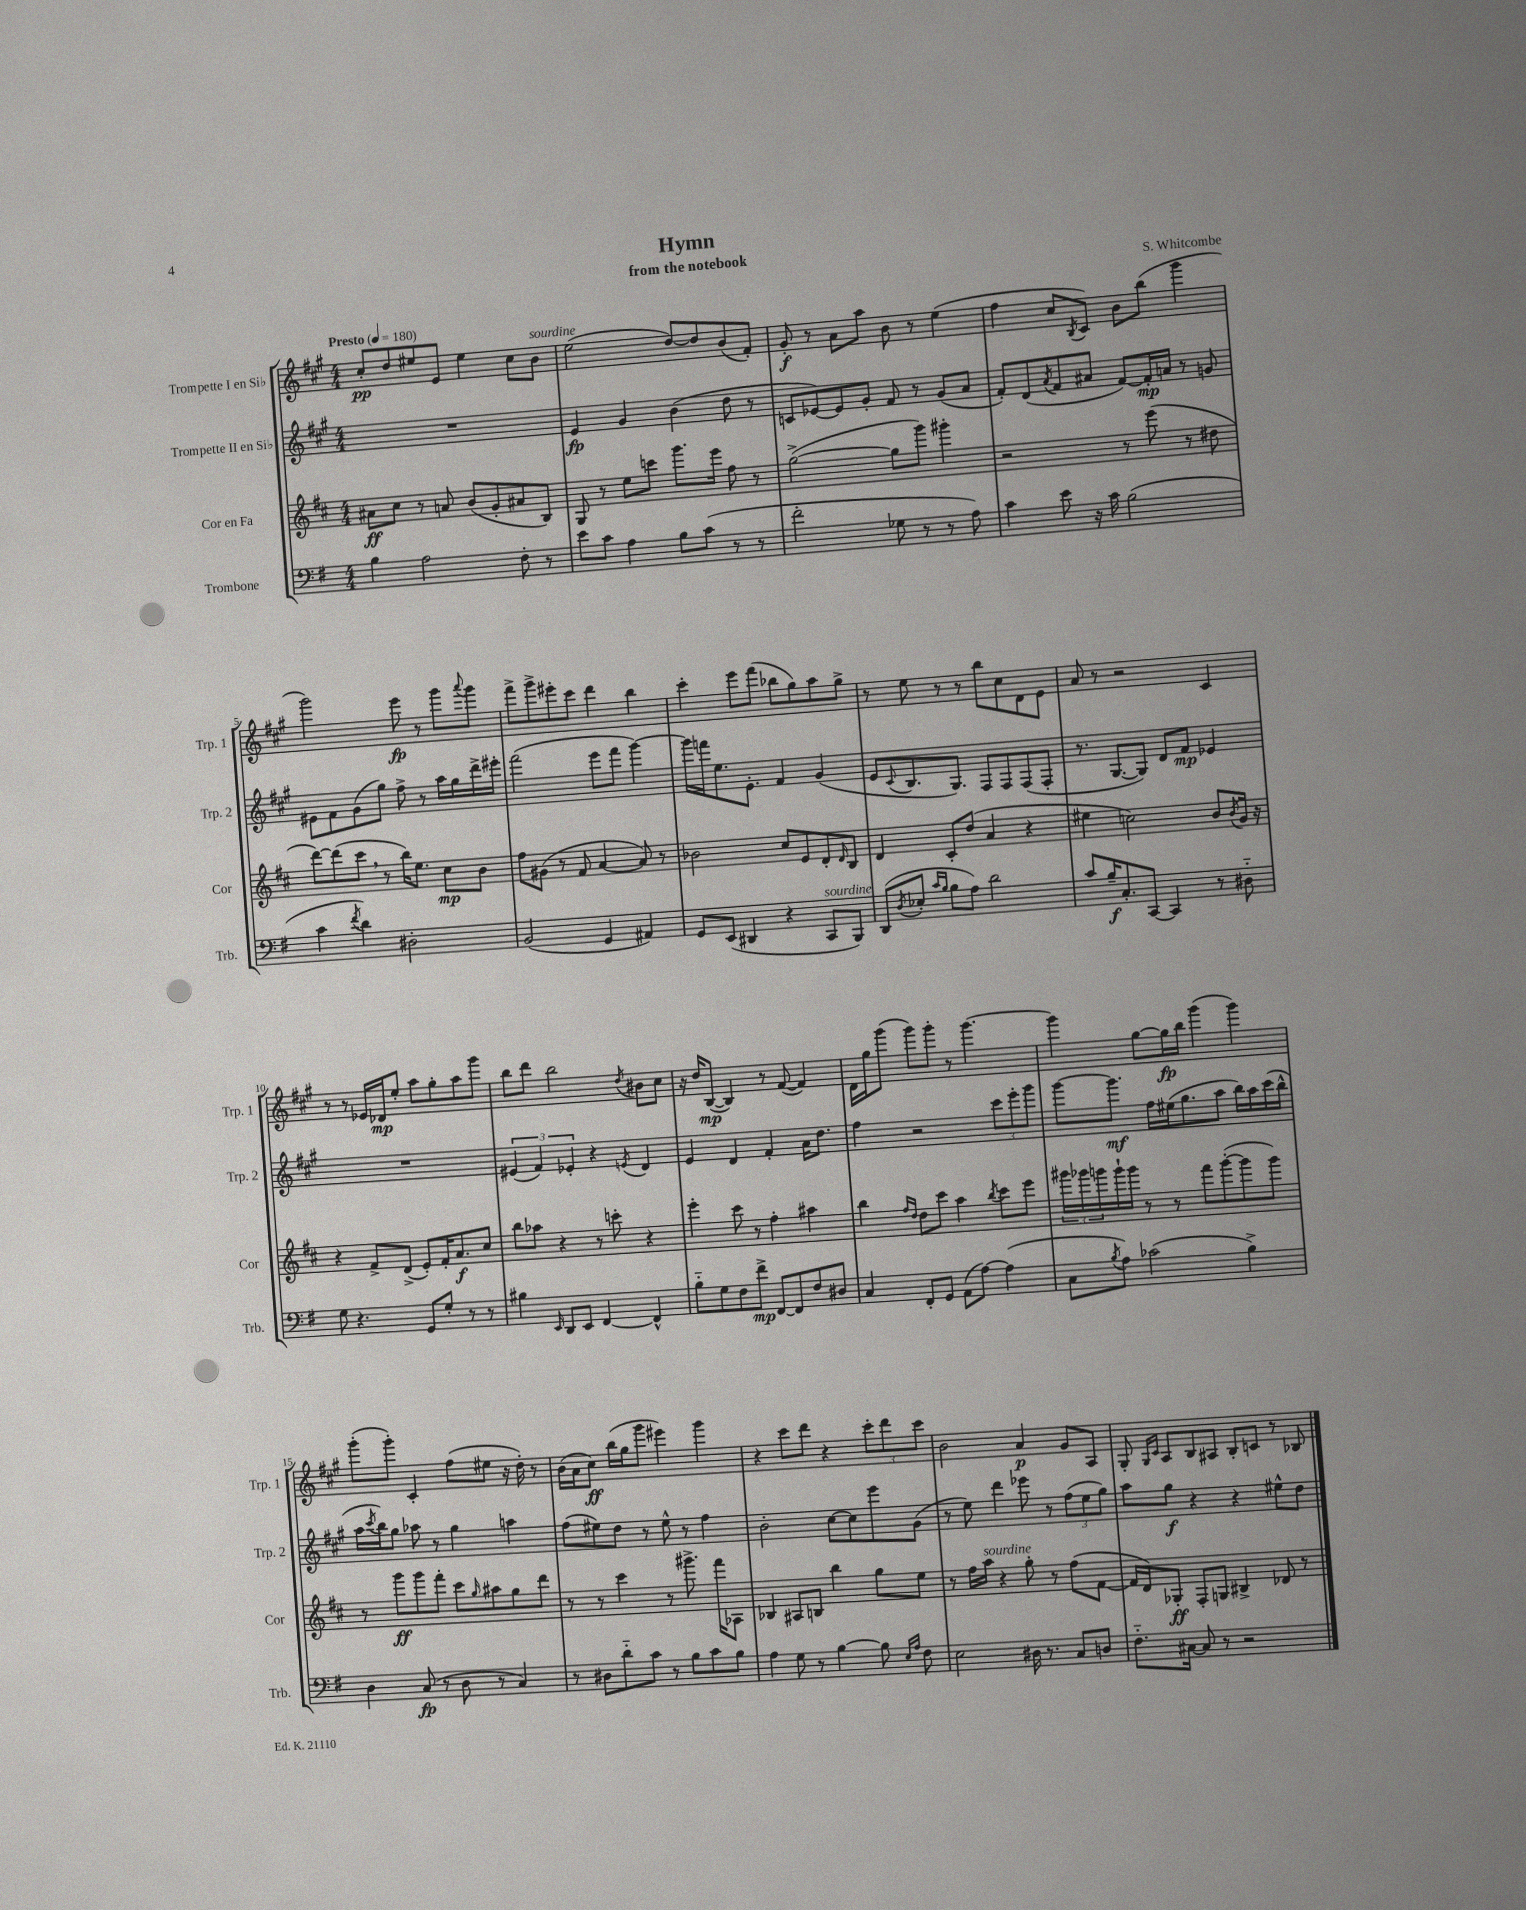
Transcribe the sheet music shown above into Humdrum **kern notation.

**kern	**dynam	**kern	**dynam	**kern	**dynam	**kern	**dynam
*part4	*part4	*part3	*part3	*part2	*part2	*part1	*part1
*staff4	*staff4	*staff3	*staff3	*staff2	*staff2	*staff1	*staff1
*I"Trombone	*	*I"Cor en Fa	*	*I"Trompette II en Si♭	*	*I"Trompette I en Si♭	*
*I'Trb.	*	*I'Cor	*	*I'Trp. 2	*	*I'Trp. 1	*
*clefF4	*	*clefG2	*	*clefG2	*	*clefG2	*
*k[f#]	*	*k[f#c#]	*	*k[f#c#g#]	*	*k[f#c#g#]	*
*M4/4	*	*M4/4	*	*M4/4	*	*M4/4	*
*MM180	*	*MM180	*	*MM180	*	*MM180	*
=1	=1	=1	=1	=1	=1	=1	=1
!	!	!	!	!	!	!LO:TX:a:B:t=Presto	!
4B\	.	8a#X\L	ff	1r	.	8cc#'/L	pp
.	.	8cc#\J	.	.	.	8dd/	.
2A\	.	8r	.	.	.	8ee#X/	.
.	.	8an/	.	.	.	8e/J	.
.	.	(8b/L	.	.	.	4ee#\	.
.	.	8g'/	.	.	.	.	.
8F#'\	.	8a#X/	.	.	.	8cc#\L	.
!	!	!	!	!	!	!LO:TX:a:i:t=sourdine	!
8r	.	8B/J)	.	.	.	8b\J	.
=2	=2	=2	=2	=2	=2	=2	=2
8e\L	.	8G/	.	4e/	fp	(2ee\	.
8c\J	.	8r	.	.	.	.	.
4A\	.	8ee\L	.	4g#/	.	.	.
.	.	8cccn\J	.	.	.	.	.
8B\L	.	8.ggg\L	.	(4b\	.	[8dd/L)	.
(8c\J	.	.	.	.	.	8dd/]	.
.	.	16eee\Jk	.	.	.	.	.
8r	.	8ff#\	.	8dd\	.	(8b/	.
8r	.	8r	.	8r	.	8f#'/J)	.
=3	=3	=3	=3	=3	=3	=3	=3
2f#'\	.	([2gg^\	.	8cn/L	.	8g#'/	f
.	.	.	.	[8e-X/)	.	8r	.
.	.	.	.	8e-/]	.	8a\L	.
.	.	.	.	8g#'/J	.	8aa\J	.
8G-X\	.	8gg\L]	.	8f#/	.	8b\	.
8r	.	8ggg\J)	.	8r	.	8r	.
8r	.	4ggg#X'\	.	(8g#/L	.	(4ee\	.
8A\)	.	.	.	8a/J	.	.	.
=4	=4	=4	=4	=4	=4	=4	=4
4c\	.	2r	.	8f#'/L)	.	4ff#\	.
.	.	.	.	(8d/	.	.	.
.	.	.	.	8qa/	.	.	.
8e\	.	.	.	8f#/	.	8cc#/L	.
.	.	.	.	.	.	8qB/	.
16r	.	.	.	8a#X/J	.	8c#/J)	.
16c\	.	.	.	.	.	.	.
(2B\	.	8r	.	[8f#/L)	.	8b\L	.
.	.	(8eee\	.	16f#'/L]	mp	(8bb\J	.
.	.	.	.	16an/JJ	.	.	.
.	.	8r	.	8r	.	4ggg#\	.
.	.	8dd#X\	.	8gn/	.	.	.
!!LO:LB:g=z
=5	=5	=5	=5	=5	=5	=5	=5
4c\	.	[8ddd\L)	.	8e#X\L	.	2ggg#\)	.
.	.	(8ddd\]	.	8f#\	.	.	.
8qf#/	.	.	.	.	.	.	.
4d\)	.	8ccc#,\J	.	(8g#\	.	.	.
.	.	8r	.	8gg#\J)	.	.	.
2D#X'\	.	16bb\KL)	.	8ff#^\	.	8eee\	fp
.	.	8.ee\J	.	.	.	.	.
.	.	.	.	8r	.	8r	.
.	.	8cc#\L	mp	16aa\LL	.	8ggg#\L	.
.	.	.	.	16gg#\	.	.	.
.	.	.	.	.	.	8qqaaa/	.
.	.	8b\J	.	16ddd^\	.	8ggg#\J	.
.	.	.	.	16eee#X'\JJ	.	.	.
=6	=6	=6	=6	=6	=6	=6	=6
(2BB/	.	8ff#\L	.	(2fff#\	.	8fff#^\L	.
.	.	(8g#X\J	.	.	.	8ggg#^\	.
.	.	8r	.	.	.	8eee#X'\	.
.	.	8f#/	.	.	.	8ccc#\J	.
4GG/	.	[4a/	.	8eee\L	.	4ddd\	.
.	.	.	.	8fff#\J	.	.	.
4AA#X/)	.	8a/])	.	[4ggg#\)	.	4bb\	.
.	.	8r	.	.	.	.	.
=7	=7	=7	=7	=7	=7	=7	=7
8GG/L	.	2b-X\	.	16ggg#\LL]	.	4ccc#'\	.
.	.	.	.	16fffn\J	.	.	.
(8EE/J	.	.	.	8.ee\	.	.	.
4DD#X/	.	.	.	.	.	8eee\L	.
.	.	.	.	8.e'\J	.	.	.
.	.	.	.	.	.	(8fff#\J	.
4r	.	8cc#/L	.	4f#/	.	8bb-X\L	.
.	.	8e/	.	.	.	8gg#\)	.
!LO:TX:a:i:t=sourdine	!	!	!	!	!	!	!
8CC/L	.	8d'/	.	(4g#/	.	8aa\	.
.	.	16qqd/	.	.	.	.	.
8BBB/J)	.	8B/J	.	.	.	8gg#^\J	.
=8	=8	=8	=8	=8	=8	=8	=8
(8DD/L	.	4d/	.	8e/L	.	8r	.
8qD/	.	.	.	8qqc#/	.	.	.
8E-X'/J	.	.	.	8.B/	.	8ee\	.
16qqc/LL	.	.	.	.	.	.	.
16qqB/JJ	.	.	.	.	.	.	.
8B\L	.	8c#'/L	.	.	.	8r	.
.	.	.	.	8.G#/J)	.	.	.
8A\J)	.	(8dd/J	.	.	.	8r	.
2d\	.	4a/	.	8F#/L	.	8bb\L	.
.	.	.	.	8F#/	.	8cc#\	.
.	.	4r	.	(8F#/	.	8d\	.
.	.	.	.	8F#'/J	.	8e\J	.
=9	=9	=9	=9	=9	=9	=9	=9
8c/L	.	4ee#X\	.	8.r	.	8a/	.
16B~/K	f	.	.	.	.	8r	.
8.C'/	.	.	.	[8.G#/L	.	.	.
.	.	2ccn\)	.	.	.	2r	.
[8CC/J	.	.	.	8G#/J])	.	.	.
4CC/]	.	.	.	8d/L	.	.	.
.	.	.	.	8f#/J	mp	.	.
8r	.	8b/L	.	4e-X/	.	4c#/	.
.	.	8qb/	.	.	.	.	.
8D#X\	.	16g/Jk	.	.	.	.	.
.	.	16r	.	.	.	.	.
!!LO:LB:g=z
=10	=10	=10	=10	=10	=10	=10	=10
8G\	.	4r	.	1r	.	8r	.
4.r	.	.	.	.	.	8r	.
.	.	8f#^/L	.	.	.	16e-X/LL	.
.	.	.	.	.	.	16d-X/J	mp
.	.	(8d^/J	.	.	.	8ee'/J	.
8GG/L	.	8e'/L)	.	.	.	8aa\L	.
8G'/J	.	16f#'/K	.	.	.	8gg#'\	.
.	.	8.a/	f	.	.	.	.
8r	.	.	.	.	.	8aa\	.
8r	.	8cc#/J	.	.	.	8ggg#\J	.
=11	=11	=11	=11	=11	=11	=11	=11
4B#X\	.	8bb\L	.	(6e#X/	.	8bb\L	.
.	.	8aa-X\J	.	.	.	8ddd\J	.
.	.	.	.	6f#/)	.	.	.
16qqEE/	.	.	.	.	.	.	.
8DD/L	.	4r	.	.	.	2bb\	.
.	.	.	.	6e-X'/	.	.	.
8EE/J	.	.	.	.	.	.	.
[4FF#/	.	8r	.	4r	.	.	.
.	.	8cccn'\	.	.	.	.	.
.	.	.	.	8qen/	.	8qdd/	.
4FF#^^/]	.	4r	.	4d/	.	8b#X\L	.
.	.	.	.	.	.	8cc#\J	.
=12	=12	=12	=12	=12	=12	=12	=12
8B\L	.	4eee'\	.	4e/	.	16r	.
.	.	.	.	.	.	16dd/KL	.
8G\	.	.	.	.	.	([8B/J	mp
8F#\	.	8ccc#\	.	4d/	.	4B/])	.
8f#^\J	mp	8r	.	.	.	.	.
[8FF#/L	.	4ff#'\	.	4f#'/	.	8r	.
8FF#/]	.	.	.	.	.	([8f#/	.
8F#/	.	4aa#X\	.	16a\KL	.	4f#/])	.
.	.	.	.	8.dd\J	.	.	.
8D#X/J	.	.	.	.	.	.	.
=13	=13	=13	=13	=13	=13	=13	=13
4C/	.	4bb\	.	4ff#\	.	16d\LL	.
.	.	.	.	.	.	16gg#\J	.
.	.	.	.	.	.	(8ggg#\J	.
.	.	16qqff#/LL	.	.	.	.	.
.	.	16qqdd/JJ	.	.	.	.	.
8FF#'/L	.	8dd\L	.	2r	.	8ggg#\L)	.
8GG/J	.	8ccc#\J	.	.	.	8ggg#'\J	.
(8AA\L	.	4aa\	.	.	.	8r	.
[8A\J)	.	.	.	.	.	[4.ggg#\	.
.	.	8qbb/	.	.	.	.	.
(4A\]	.	8ccc#\L	.	12ccc#\L	.	.	.
.	.	.	.	12eee'\	.	.	.
.	.	8eee\J	.	.	.	.	.
.	.	.	.	12ggg#\J	.	.	.
=14	=14	=14	=14	=14	=14	=14	=14
8C\L	.	24ggg#X\LL	.	[8ggg#\L	.	4ggg#\]	.
.	.	24ggg-X\	.	.	.	.	.
.	.	24gggn\	.	.	.	.	.
8qB/	.	.	.	.	.	.	.
8A\J)	.	16ggg`\	.	8.ggg#\J]	mf	.	.
.	.	16ggg\JJ	.	.	.	.	.
(2c-X\	.	8r	.	.	.	[8gg#\L	.
.	.	.	.	16ff#\LL	.	.	.
.	.	8r	.	(16ee#X\J	.	16gg#\L]	fp
.	.	.	.	8.gg#\	.	16bb\JJ	.
.	.	8fff#\L	.	.	.	(4ggg#\	.
.	.	([8ggg'\	.	8aa\J	.	.	.
4B^\)	.	8ggg\]	.	16bb\LL)	.	4ggg#\)	.
.	.	.	.	16aa\	.	.	.
.	.	8ggg\J)	.	(16ccc#\	.	.	.
.	.	.	.	16bb^^\JJ	.	.	.
!!LO:LB:g=z
=15	=15	=15	=15	=15	=15	=15	=15
4D\	.	8r	.	16aa\LL	.	(8ggg#'\L	.
.	.	.	.	8qccc#/	.	.	.
.	.	.	.	16bb\J)	.	.	.
.	.	8ggg\L	ff	8gg#\J	.	8ggg#'\J)	.
(8C/	fp	8ggg\	.	8aa-X\	.	4c#'/	.
8r	.	8fff#'\J	.	8r	.	.	.
8D\	.	8ccc#\L	.	4gg#\	.	(8ff#\L	.
.	.	16qqgg/	.	.	.	.	.
8r	.	8aa#X\	.	.	.	8ee#X\J	.
4C/)	.	8gg\	.	4aan\	.	16r	.
.	.	.	.	.	.	16dd'\)	.
.	.	8ddd\J	.	.	.	8r	.
=16	=16	=16	=16	=16	=16	=16	=16
8r	.	8r	.	(8ff#\L	.	(16b\LL	.
.	.	.	.	.	.	16a\J	.
8D#X\L	.	8r	.	8ee#X\)	.	8cc#\J)	ff
8d\	.	4ccc#\	.	8dd\J	.	(16bb\LL	.
.	.	.	.	.	.	16gg#\J	.
8c\J	.	.	.	8r	.	8ggg#\J	.
8r	.	8r	.	8ee#^^\	.	4eee#X\)	.
8B\L	.	8.ggg#X^\	.	8r	.	.	.
8c\	.	.	.	4ff#\	.	4ggg#\	.
.	.	16fff#\KL	.	.	.	.	.
8B\J	.	8A-X\J	.	.	.	.	.
=17	=17	=17	=17	=17	=17	=17	=17
4A\	.	4B-X/	.	2b'\	.	4r	.
8G\	.	8A#X/L	.	.	.	8ccc#\L	.
8r	.	8Bn/J	.	.	.	8ddd\J	.
[4B\	.	4bb\	.	[8cc#\L	.	4r	.
.	.	.	.	8cc#\]	.	.	.
8B\]	.	8gg\L	.	8eee\	.	12ccc#'\L	.
.	.	.	.	.	.	12ddd\	.
16qqE/LL	.	.	.	.	.	.	.
16qqA/JJ	.	.	.	.	.	.	.
8F#\	.	8ee\J	.	(8g#\J	.	.	.
.	.	.	.	.	.	12ccc#\J	.
=18	=18	=18	=18	=18	=18	=18	=18
2E\	.	8r	.	8r	.	2b\	.
.	.	16ff#\LL	.	8ee\)	.	.	.
!	!	!LO:TX:a:i:t=sourdine	!	!	!	!	!
.	.	16aa\JJ	.	.	.	.	.
.	.	4r	.	4ddd\	.	.	.
16D#X\	.	8gg'\	.	8eee-X\	.	4a/	p
8.r	.	.	.	.	.	.	.
.	.	8r	.	8r	.	.	.
8C/L	.	(8ff#\L	.	(12ff#\L	.	8g#/L	.
.	.	.	.	12ee\	.	.	.
8Dn/J	.	[8f#\J	.	.	.	8A/J	.
.	.	.	.	12gg#\J)	.	.	.
=19	=19	=19	=19	=19	=19	=19	=19
8.F#\L	.	16f#/LL]	.	8aa\L	.	8G#'/	.
.	.	16d/J)	.	.	.	.	.
.	.	.	.	.	.	16qqG#/LL	.
.	.	.	.	.	.	16qqc#/JJ	.
.	.	8G-X'/J	ff	8gg#\J	f	8A/L	.
[16C#X\Jk	.	.	.	.	.	.	.
8C#/]	.	8F#'/L	.	4r	.	8B/	.
8r	.	8Gn/J	.	.	.	8A#X/J	.
2r	.	4B#X^/	.	4r	.	8B'/L	.
.	.	.	.	.	.	8cn/J	.
.	.	8d-X/	.	8ee#X^^\L	.	8r	.
.	.	8r	.	8dd\J	.	8B-X/	.
==	==	==	==	==	==	==	==
*-	*-	*-	*-	*-	*-	*-	*-
